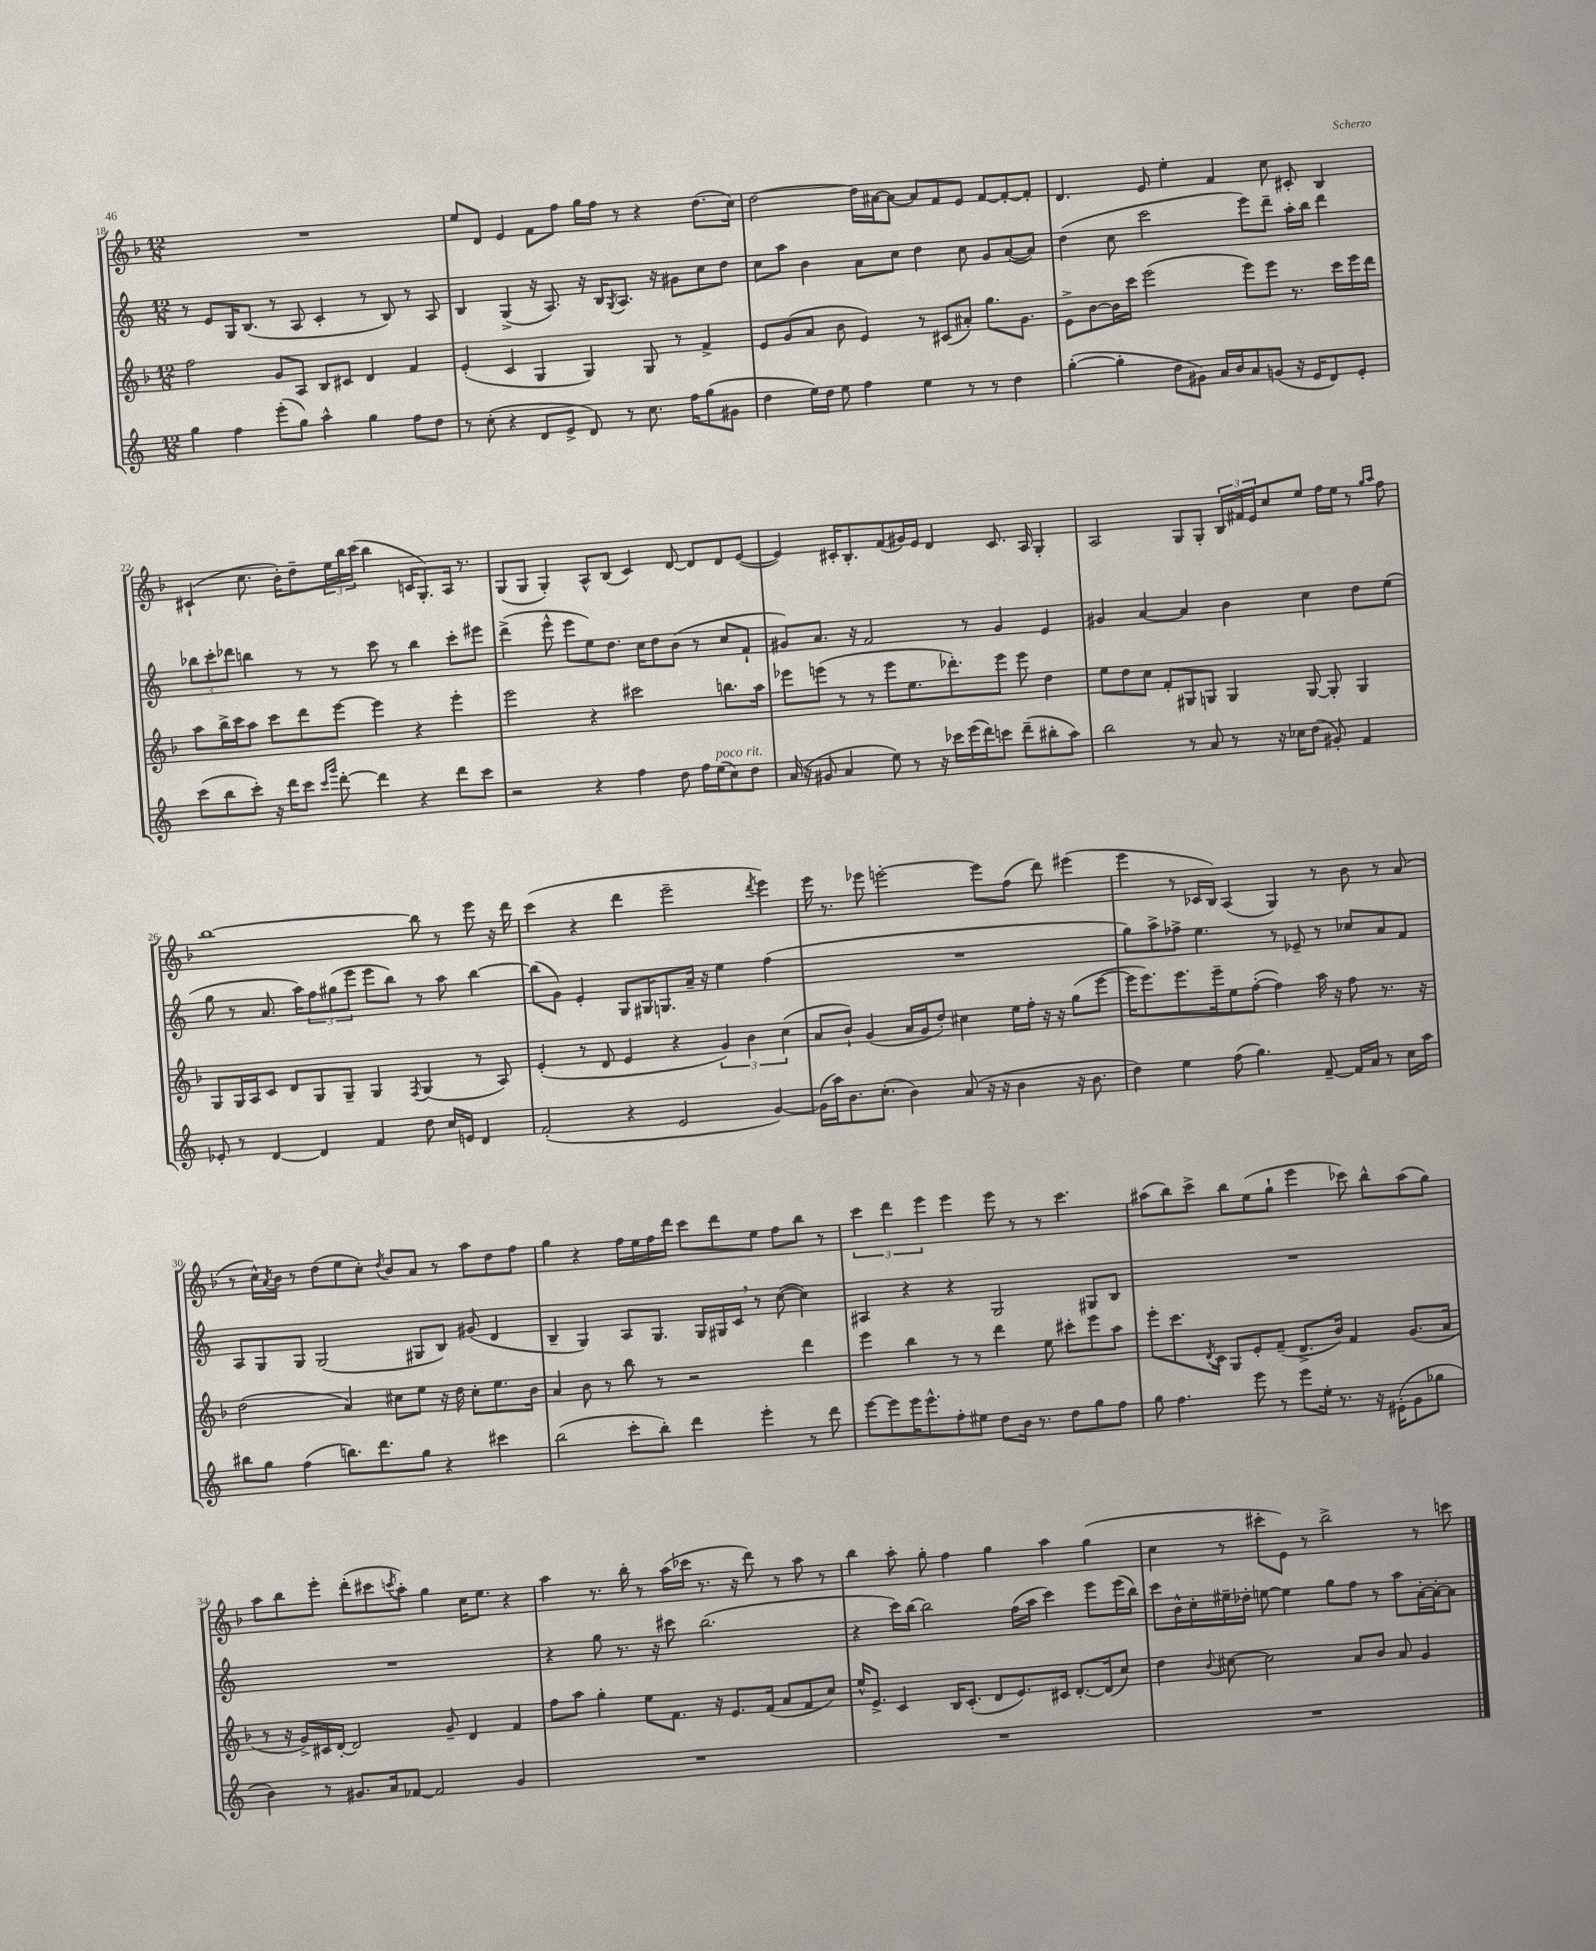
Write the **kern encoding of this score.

**kern	**kern	**kern	**kern
*staff4	*staff3	*staff2	*staff1
*clefG2	*clefG2	*clefG2	*clefG2
*k[]	*k[b-]	*k[]	*k[b-]
*M12/8	*M12/8	*M12/8	*M12/8
4gg\	2ff\	8r	1.r
.	.	8e/L	.
4ff\	.	16G/K	.
.	.	(8.B/J	.
(8eee'\L	8g/L	8r	.
8gg\J)	8A/J	8A/	.
4aa^^\	8B-/L	4c'/	.
.	8c#/J	.	.
4gg\	4d/	8r	.
.	.	8B/)	.
8ff\L	4f/	8r	.
8dd\J	.	8A/	.
=	=	=	=
8r	(4e'/	4B/	8ee/L
(8cc'\	.	.	8d/J
4r	4c/	(4G^/	4e/
8d/L	4G/	16r	8f\L
.	.	8.A/)	.
8e^/J	.	.	8ff\J
8d/)	4G/)	16r	16gg\LL
.	.	16B/LK	16ff\JJ
.	.	8qG/	.
8r	.	8.A/J	8r
8.cc\	8G/	.	4r
.	.	16r	.
.	8r	8g#\L	.
16ff\LK	.	.	.
(8gg\	4f^/	8cc\	(8.dd\L
8g#\J	.	8dd\J	.
.	.	.	16cc\Jk)
=	=	=	=
4dd\	8e/L	8cc\L	[2dd\
.	(8g/	8aa\J	.
16ee\LL)	8a/J	4b\	.
16dd\JJ	.	.	.
8ee\	8b-\	.	.
4ff\	4e/)	8a\L	16dd\]LL
.	.	.	[16a#\J
.	.	8cc\J	8a#\_J
4ee\	8r	4dd\	8a#/]L
.	(8c#/L	.	8f/
8r	8a#'/J)	8cc\	8e/J
8r	8.gg\L	8g/L	[8f/L
4dd\	.	([8a/	8f'/_
.	8.g\J	.	.
.	.	8a/]J)	8f'/]J
=	=	=	=
([4gg'\	8e^\L	(4dd\	4.d/
.	[8b-\	.	.
4gg'\]	16b-\]L	8cc\	.
.	16ccc\JJ	.	.
.	(2eee\	2ccc\	8e/
8dd\L	.	.	4ee'\
8g#\J)	.	.	.
16a/LL	.	.	4f/
16b/J	.	.	.
8a/	8eee\L)	8eee\L)	.
(8g/J	8eee\J	8ddd~\J	8cc\
16r	8.r	16aa'\LL	8c#'/
16e/LK	.	16bb\JJ	.
8d/)	.	4ddd\	4B-/
.	16ccc\LL	.	.
8e'/J	16eee\	.	.
.	16ddd\JJ	.	.
=	=	=	=
(8ccc\L	8aa\L	12bb-\L	(4c#`/
.	.	12ccc'\	.
8bb\	16bb-^\L	.	.
.	.	12ddd-\J	.
.	16ccc\J	.	.
8ccc'\J)	8aa\J	4bb\	8.cc\
16r	8ccc\L	.	.
16ddd\LK	.	.	16b-'\LK)
8ccc\J	8ddd\	8r	8dd~\
16qqccc/LL	.	.	.
16qqggg/JJ	.	.	.
[8ddd'\	[8eee\J	8r	24ee\L
.	.	.	24bb-\
.	.	.	(24ccc\JJ
4ddd\]	4eee\]	8ccc\	4bb-\
.	.	8r	.
4r	4r	4bb\	16c/LK
.	.	.	8.G'/)
8ddd\L	4eee'\	8ccc'\L	16A/Jk
.	.	.	8.r
8ccc\J	.	8eee#\J	.
=	=	=	=
2r	2eee\	(4ddd^\	(8G/L
.	.	.	8G/J
.	.	8eee^^\	4G'/)
.	.	8eee\L	.
4r	4r	8ee\)	8A^^/L
.	.	8.dd\J	(8B-/J
4ff\	2ccc#\	.	4c/)
.	.	16cc\LK	.
.	.	8dd\	.
8dd\	.	(8b\J	[8d/
16ff\LL	.	8r	8d/]L
(16ee\J	.	.	.
8cc\)	8.bb\L	8cc/L	8d/
8dd\J	.	8f`/J	([8e/J
.	16aa\Jk	.	.
=	=	=	=
(16a/	8eee-\L	8g#/L)	4e/])
16r	.	.	.
8g#/	(8eee\J	8.a/J	.
4a/	8r	.	16c#'/LK
.	.	16r	8.B-'/
.	8r	2f/	.
8ee\)	8eee\L	.	(8f/
8r	8.ee\	.	16g#/L)
.	.	.	16e/JJ
16r	.	.	4d/
16ccc-\LL	8.ddd-'\)	.	.
(16eee\	.	8r	.
16ddd\J)	.	.	.
8ccc\J	8eee\J	4g#/	8.c#/
(8ddd~\L	8eee\	.	.
.	.	.	16A/
8bb#'\	4dd\	4e/	4G'/
8aa\J)	.	.	.
=	=	=	=
2bb\	8ee\L	4g#/	2A/
.	8dd\	.	.
.	8cc\J	[4a/	.
.	8f'/L	.	.
8r	8G#/	4a/]	8G/L
8a/	8G/J	.	8G'/J
8r	4G/	4b\	24B-/LL
.	.	.	24f#/
.	.	.	24e/J
16r	.	.	8cc/
16cc-\LK	.	.	.
(8dd\J	[8G/	4cc\	8ee/J
8g#'/)	8G'/]	.	16ff\LL
.	.	.	16ee\JJ
4f/	4G/	8dd\L	8r
.	.	.	16qqgg/LL
.	.	.	16qqaa/JJ
.	.	(8ee\J	8ff\
=	=	=	=
8e-'/	8G/L	8gg\	[1bb-
8r	16G/L	8r	.
.	16A/J	.	.
[4d/	8c/J	8.a/	.
.	8d/L	.	.
.	.	16aa\LK)	.
4d/]	8G/	12ff\	.
.	.	(12gg#\	.
.	8G~/J	.	.
.	.	12eee\J	.
4f/	4G/	8eee\L	.
.	.	8bb\J)	.
.	8qF/	.	.
8dd\	(4G/	8r	8bb-\]
16cc/LL	.	8aa\	8r
16e/JJ	.	.	.
4d/	8r	[4bb\	8eee\
.	8A/)	.	16r
.	.	.	16ddd\
=	=	=	=
(2f'/	(4e'/	(8bb\]L	(4ccc\
.	.	8g\J)	.
.	8r	4e'/	4r
.	8d/	.	.
4r	4e/	8G/L	4ddd\
.	.	16G#/K	.
.	.	8.G/	.
2e/	4r	.	2eee~\
.	.	16a~/Jk	.
.	.	16r	.
.	6g/)	4ee\	.
.	6b-\	.	.
.	.	.	8qddd/
[4g/)	.	(4ff\	4eee\)
.	(6cc\	.	.
=	=	=	=
(16g\]LL	8a/L	1.r	16eee\
16aa\J)	.	.	8.r
8.b\	8b-`/J)	.	.
.	(4g/	.	8eee-\
(8.cc'\J	.	.	.
.	.	.	[2eee'\
4b\)	16a/LL	.	.
.	16g/J	.	.
.	8dd'/J)	.	.
(8a/	4cc#\	.	.
16r	.	.	8eee\]L
16r	.	.	.
4b\	16ee\LL	.	(8ff\J
.	16ff'\JJ	.	.
.	16r	.	8ddd\)
.	16r	.	.
16r	(8gg\L	.	(4eee#\
8.b\	.	.	.
.	[8eee\J	.	.
=	=	=	=
4dd\)	16eee\]LK	8gg\L)	4eee\
.	8.eee\)	.	.
.	.	8aa^\	.
4ee\	8.eee\	8ff-^\J	8r
.	.	4.ee\	16c-/LL
.	16eee~\k	.	16B-/JJ)
(8ff\	8ee\	.	(4A/
4.gg\)	([8ff'\J	.	.
.	4ff\])	8r	4G/)
.	.	8e-~/	.
[8f~/	16aa\	8r	8r
.	16r	.	.
16f/]LL	8ff\	8cc-/L	8b-\
16a/JJ	.	.	.
8r	8.r	8a/	8r
16cc\LL	.	8f/J	(8a/
16aa\JJ	16r	.	.
=	=	=	=
8bb#\L	(2dd\	8A/L	8r
8gg\J	.	8G/	16cc^^\LL)
.	.	.	8qa/
.	.	.	16b-\JJ
(4ff\	.	8G/J	8r
.	.	(2G/	(8dd\L
8.bb\L)	4a/)	.	8ee\
.	.	.	8cc'\J)
8.ddd\	.	.	.
.	.	.	8qdd/
.	8cc#\L	.	8b-/L
8gg\J	8ee\J	8G#/L	8a/J
4r	16r	8B/J)	8r
.	16dd\	.	.
.	8cc#'\L	(8g#/	8aa\L
4ccc#\	8.ee\	4d/	8dd\
.	.	.	8ff\J
.	16b-\Jk	.	.
=	=	=	=
(2bb\	4a/	4B~/	4gg\
.	8b-\	4G/)	4r
.	8r	.	.
8ccc'\L	8bb-\	8A/L	16ff\LL
.	.	.	16ee\
8bb'\J)	8r	8.G/J	16ff\
.	.	.	16ddd\JJ
4ddd\	2r	.	8ccc\L
.	.	16G/LL	.
.	.	16G#/	8ddd\
.	.	16c/JJ	.
4eee'\	.	8r	8ee\J
.	.	([8cc\	8ff\L
8r	4ddd\	4cc\])	8bb-\J
8ddd\	.	.	8r
=	=	=	=
[8eee\L	4eee\	4A#/	6ccc\
8eee\]	.	.	.
.	.	.	6ddd\
16eee\K	4bb-\	4r	.
8.eee^^\	.	.	.
.	.	.	6eee\
8ff'\	8r	4r	4eee\
8ee#\J	8r	.	.
8dd\L	4ddd\	2G/	8eee\
16b\Jk	.	.	8r
8.r	.	.	.
.	8ee\	.	8r
8dd\L	8ccc#'\L	.	4.ccc\
8gg\	8eee\	8G#/L	.
8ff\J	8aa\J	8B/J	.
=	=	=	=
8gg\	8eee'\L	1.r	(8aa#\L
4.ff\	8.ccc\	.	8bb-\)
.	.	.	8ccc^\J
.	8qd/	.	.
.	16c\Jk	.	.
.	8G/L	.	8bb-\L
8eee\	8e'/	.	(8ee\
8r	(8f~/J	.	8gg`\J
8eee\L	8.d^/L	.	4eee\
16ee'\Jk	.	.	.
8.r	16b-/Jk)	.	.
.	4f/	.	8ccc-\)
16r	.	.	8bb-^^\L
(16e#'\LK	.	.	.
8g\	(8.g/L	.	(8aa#\
8gg-\J	.	.	8gg\J)
.	16a/Jk	.	.
=	=	=	=
4b\)	8r	1.r	8aa\L
.	16r	.	8bb-\
.	16g^/LL)	.	.
8r	16c#/	.	8eee'\J
.	[16d'/JJ	.	.
8.g#/L	2d/]	.	(8ddd'\L
.	.	.	8ccc#\
16a/k	.	.	.
.	.	.	8qccc/
[8f-/J	.	.	8aa'\J)
2f-/]	.	.	4gg\
.	8g~/	.	.
.	4d/	.	16cc\LK
.	.	.	8.ee\J
4g#/	4f/	.	4r
=	=	=	=
1.r	8ff\L	4r	4aa\
.	8aa\J	.	.
.	4gg'\	8gg\	8.r
.	.	8.r	.
.	.	.	16bb-'\
.	8ee\L	.	8r
.	.	16r	.
.	8.f\J	8ccc#\	(16aa\LL
.	.	.	16ccc-\JJ
.	.	(2.bb\	8.r
.	16r	.	.
.	8.e/L	.	.
.	.	.	16r
.	.	.	8ddd\)
.	(16f/Jk	.	.
.	8a/L	.	8r
.	8f/	.	8aa\
.	8cc/J)	.	8r
=	=	=	=
1.r	16ee^^/LK	4r	4bb-\
.	8.e^/J	.	.
.	4c/	16ccc\LL)	8aa'\
.	.	[16bb\JJ	.
.	.	2bb\]	8gg'\
.	16B-/LK	.	4ff\
.	(8.c'/J	.	.
.	8d/L	.	4gg\
.	8.e/)	(16ff\LL	.
.	.	16aa\JJ	.
.	.	4ccc\)	4aa\
.	16c#/Jk	.	.
.	[8.d'/L	.	.
.	.	8eee\L	(4gg\
.	(16d/]k	.	.
.	8cc/J)	(16eee\L	.
.	.	16bb\JJ)	.
=	=	=	=
1.r	4dd\	8ccc\L	4cc\
.	.	16b^^\L	.
.	.	16cc'\	.
.	8qqb-/	.	.
.	[8cc#\	16ee#~\	8r
.	.	16dd-'\JJ	.
.	2cc#\]	[8ee\	8ccc#'\L
.	.	4ee\]	8e\J)
.	.	.	8r
.	.	8gg\L	2bb-^\
.	8a/L	8ff\J	.
.	8b-/J	8r	.
.	8a/	8aa\L	.
.	4g/	[16a'\L	8r
.	.	16a'\_J	.
.	.	8a\]J	8ccc\
==	==	==	==
*-	*-	*-	*-
